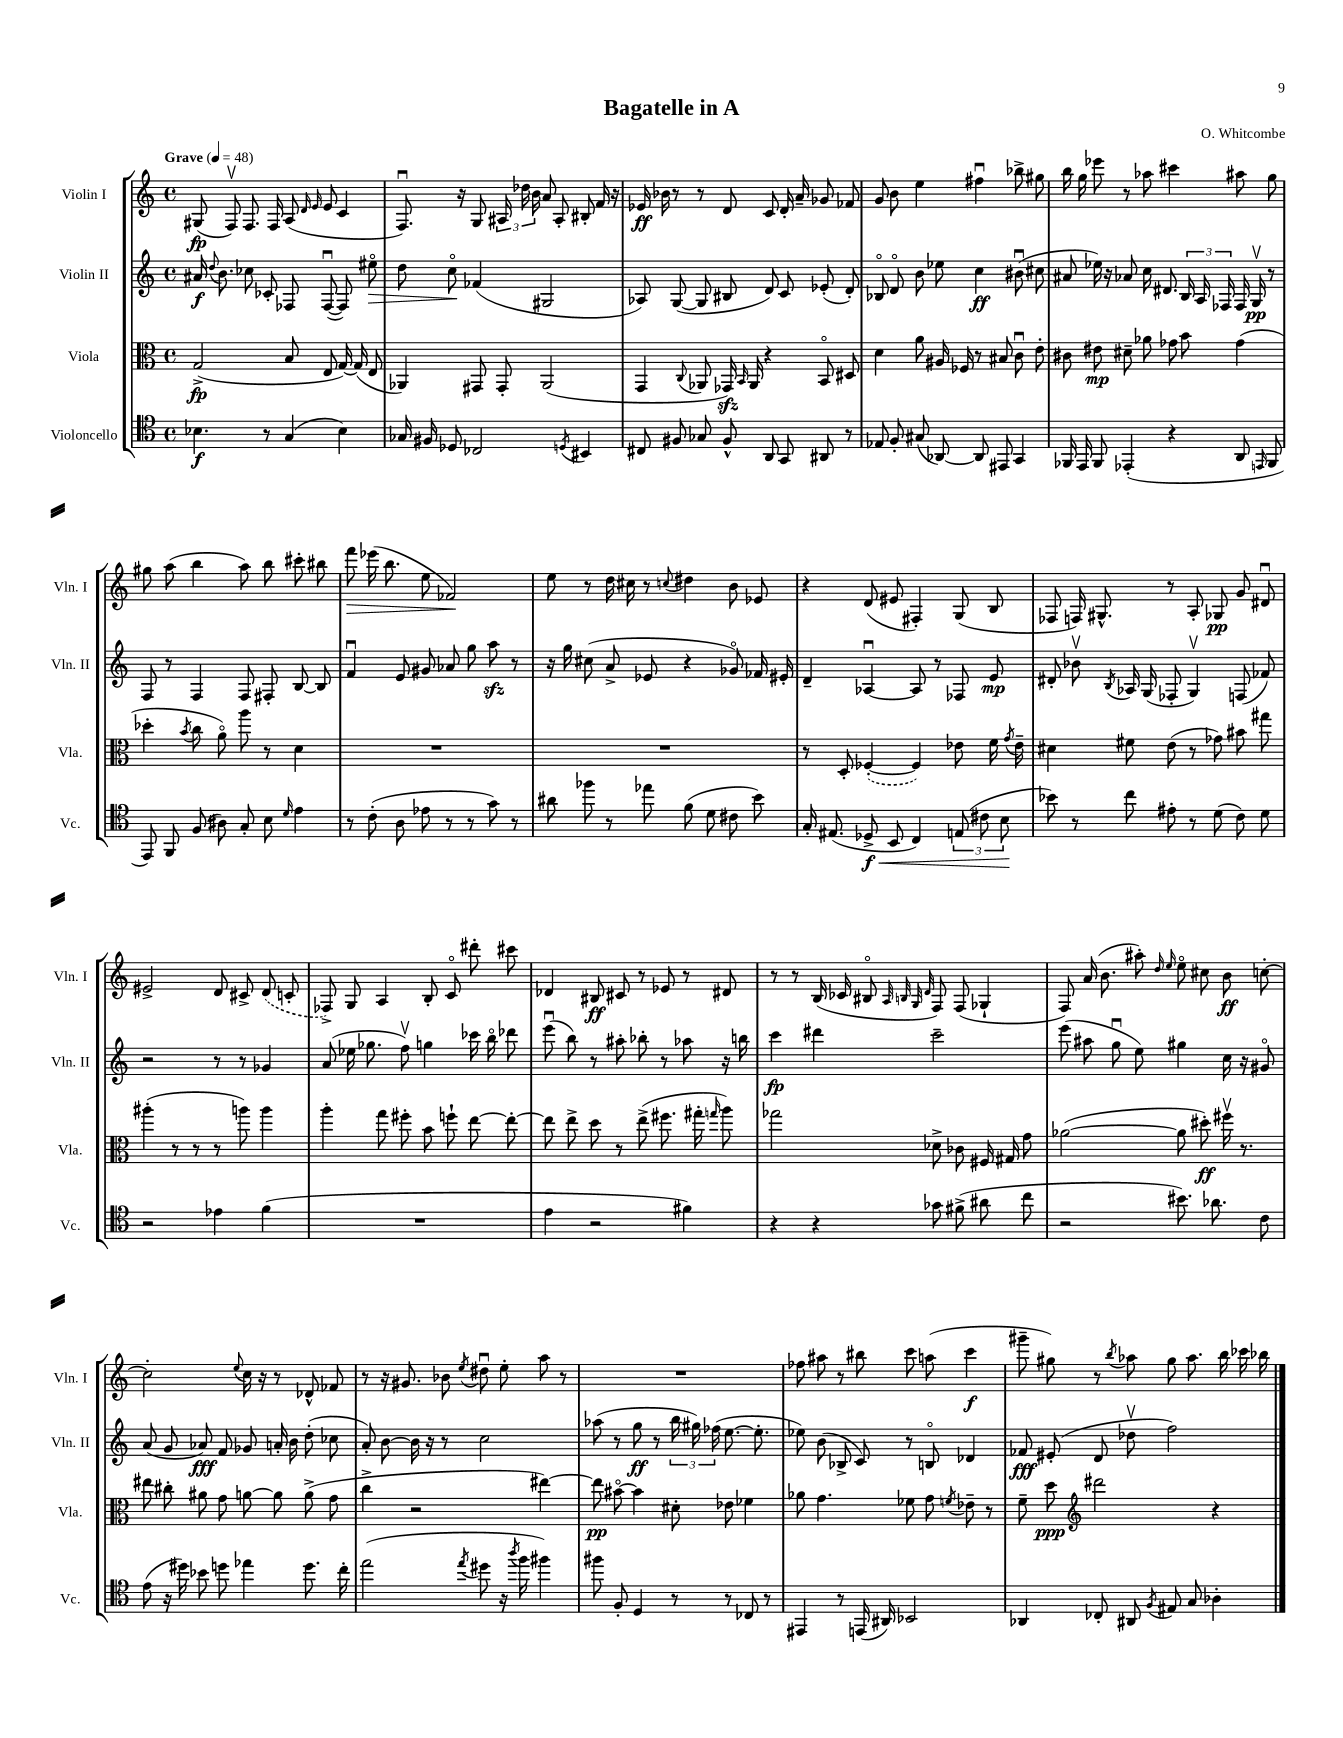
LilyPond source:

\header { title = "Bagatelle in A" composer = "O. Whitcombe" }
<<
\new StaffGroup <<
\new Staff = "s0" \with { instrumentName = "Violin I" shortInstrumentName = "Vln. I" } {
    \clef treble \key c \major \defaultTimeSignature \time 4/4 \tempo "Grave" 4 = 48
    \autoBeamOff gis8\fp( f8\upbow) f8. f16 a8( \grace { d'16 e'16 } e'8 c'4 |
    f8.\downbow) r16 g8 \tuplet 3/2 { ais16 des''16 b'16 } a'8 ais8-. bis8-. f'16 r16 |
    ees'16\ff bes'16 r8 r8 d'8 c'8 d'16-. a'16-- ges'8 fes'8 |
    g'8 b'8 e''4 fis''4\downbow bes''8-> gis''8 |
    b''16 g''16 ees'''8 r8 aes''8 cis'''4 ais''8 g''8 |
    gis''8 a''8( b''4 a''8) b''8 cis'''8-. bis''8 |
    f'''8\> ees'''16( b''8. e''8 fes'2\!) |
    e''8 r8 d''16 cis''16 r8 \appoggiatura { c''8 } dis''4 b'8 ees'8 |
    r4 d'8( eis'8 fis4-.) g8( b8 |
    fes8 f16) gis8.-^ r8 a8-. ges8\pp g'8 dis'8\downbow |
    eis'2-> d'8 cis'8-> \once \slurDashed d'8( c'8-. |
    fes8->) g8 a4 b8-. c'8\flageolet dis'''8-. cis'''8 |
    des'4 bis8\ff cis'8 r8 ees'8 r8 dis'8 |
    r8 r8 b16( ces'16 bis8\flageolet \grace { a32 b32 g32 d'32 } f8) f8( ges4-! |
    f8) a'16( b'8. ais''8-.) \grace { d''16 e''16 } e''8\flageolet cis''8 b'8\ff c''8~-. |
    c''2-. \appoggiatura { e''8 } c''16 r16 r8 des'8-^ fes'8 |
    r8 r16 gis'8. bes'8 \acciaccatura { e''8 } dis''8\downbow e''8-. a''8 r8 |
    R1 |
    fes''8 ais''8 r8 bis''8 c'''8 a''8( c'''4\f |
    gis'''8-- gis''8) r8 \acciaccatura { b''8 } aes''8 gis''8 aes''8. b''16 ces'''16 bes''16 \bar "|." |
}
\new Staff = "s1" \with { instrumentName = "Violin II" shortInstrumentName = "Vln. II" } {
    \clef treble \key c \major \defaultTimeSignature \time 4/4
    \autoBeamOff ais'16\f \appoggiatura { d''8 } b'8. ces''8 ces'8-. fes8 fes8~\downbow( fes8) eis''8\flageolet\> |
    d''8 c''8\flageolet\! fes'4( gis2 |
    aes8) g8~( g8 bis8 d'8) c'8 ees'8-.( d'8-.) |
    bes8\flageolet d'8\flageolet b'8 ees''8 c''4\ff bis'8\downbow( cis''8 |
    ais'8 ees''16) r16 aes'8 c''16 dis'8. \tuplet 3/2 { b16 a16 fes16 } fes16 g16\upbow\pp r8 |
    f8 r8 f4 f8 fis8-. b8~ b8 |
    f'4\downbow e'8 gis'8 aes'8 g''8 a''8\sfz r8 |
    r16 g''16 cis''8( a'8-> ees'8 r4 ges'8\flageolet) fes'16 eis'16-. |
    d'4-- aes4~\downbow aes8 r8 fes8 e'8\mp |
    dis'8-. bes'8\upbow \acciaccatura { b8 } aes16 g16( fes8-. g4\upbow) f8( fes'8) |
    r2 r8 r8 ges'4 |
    a'8( ees''16 ges''8. f''8\upbow) g''4 ces'''16 b''16\flageolet des'''8 |
    e'''8\downbow( b''8) r8 ais''8-. bes''8-. r8 aes''8 r16 b''16 |
    c'''4\fp dis'''4 c'''2-- |
    e'''8( ais''8 g''8\downbow e''8) gis''4 c''16 r16 gis'8\flageolet |
    a'8( g'8 aes'8\fff) f'8 ges'8 a'16-. b'16 d''8-.( ces''8 |
    a'8-.) b'8~ b'16 r16 r8 c''2 |
    aes''8( r8 g''8\ff r8 \tuplet 3/2 { b''16 gis''16) fes''16( } e''8.~ e''8.-. |
    ees''8) b'8( bes8-> c'8) r8 b8\flageolet des'4 |
    fes'8\fff eis'8-.( d'8 des''8\upbow f''2) \bar "|." |
}
\new Staff = "s2" \with { instrumentName = "Viola" shortInstrumentName = "Vla." } {
    \clef alto \key c \major \defaultTimeSignature \time 4/4
    \autoBeamOff g2->\fp( b8 e8 g16~) g16( e8 |
    aes,4) gis,8 gis,8-. aes,2( |
    g,4 \appoggiatura { c8 } aes,8 ges,16\sfz) \grace { b,16 } aes,16 r4 b,8\flageolet dis8 |
    d'4 a'8 ais16 fes16 r8 bis8 c'8\downbow e'8-. |
    cis'8 eis'8\mp dis'8-- aes'8 ges'8 b'8 ges'4( |
    des''4-. \acciaccatura { b'8 } c''8 a'8\flageolet) a''8 r8 d'4 |
    R1 |
    R1 |
    r8 d8-. \once \slurDashed fes4~-.( fes4) ees'8 f'16 \acciaccatura { g'8 } ees'16-- |
    dis'4 fis'8 e'8( r8 ges'8) bis'8 gis''8 |
    ais''4-.( r8 r8 r8 a''8) a''4 |
    a''4-. g''8 fis''8-. b'8 f''8-! e''8~ e''8~-. |
    e''8 e''8-> d''8 r8 e''8->( fis''8. gis''16-. \grace { g''16 } a''8) |
    ges''2 des'8-> ces'8 fis16 gis16 g'8 |
    aes'2~( aes'8 dis''8-.\ff) fis''16\upbow r8. |
    eis''8 cis''8-. ais'8 g'8 a'8~ a'8 a'8->( g'8 |
    c''4-> r2 eis''4~) |
    eis''8\pp bis'8~\flageolet bis'4 dis'8-. ees'8 fes'4 |
    aes'8 g'4. fes'8 g'8 \acciaccatura { f'8 } ees'8-- r8 |
    f'8-- d''8\ppp \clef treble dis'''2 r4 \bar "|." |
}
\new Staff = "s3" \with { instrumentName = "Violoncello" shortInstrumentName = "Vc." } {
    \clef tenor \key c \major \defaultTimeSignature \time 4/4
    \autoBeamOff bes4.\f r8 g4( bes4) |
    ges16 fis16 des8 ces2 \acciaccatura { d8 } bis,4 |
    cis8 fis8 ges8 fis8-^ a,8 g,8 ais,8 r8 |
    ees8 f8-. gis8( aes,8~) aes,8 eis,8 g,4 |
    fes,16 e,16 fes,8 ees,4-.( r4 a,8 \grace { e,16 } fes,8 |
    e,8) f,8 f8( ais8) g8-. b8 \grace { d'16 } e'4 |
    r8 c'8-.( a8 ees'8 r8 r8 g'8) r8 |
    ais'8 fes''8 r8 ees''8 f'8( d'8 cis'8 b'8) |
    g16-. eis8.( des8->\f\< b,8 c4) \tuplet 3/2 { e8( cis'8 b8\! } |
    bes'8) r8 c''8 eis'8-. r8 d'8( c'8) d'8 |
    r2 ees'4 f'4( |
    R1 |
    e'4 r2 fis'4) |
    r4 r4 ges'8 fis'8->( ais'8 c''8 |
    r2 bis'8.) aes'8. c'8 |
    e'8( r16 dis''16) bes'8 d''8 ees''4 d''8. c''16-. |
    e''2( \acciaccatura { e''8 } dis''8 r16 \acciaccatura { a''8 } f''16 fis''4) |
    fis''8 f8-. d4 r8 r8 ces8 r8 |
    eis,4 r8 e,16( ais,16) bes,2 |
    aes,4 ces8-. ais,8 \acciaccatura { f8 } eis8 g8 aes4-. \bar "|." |
}
>>
>>
\layout { \context { \Score \remove "Bar_number_engraver" } }
